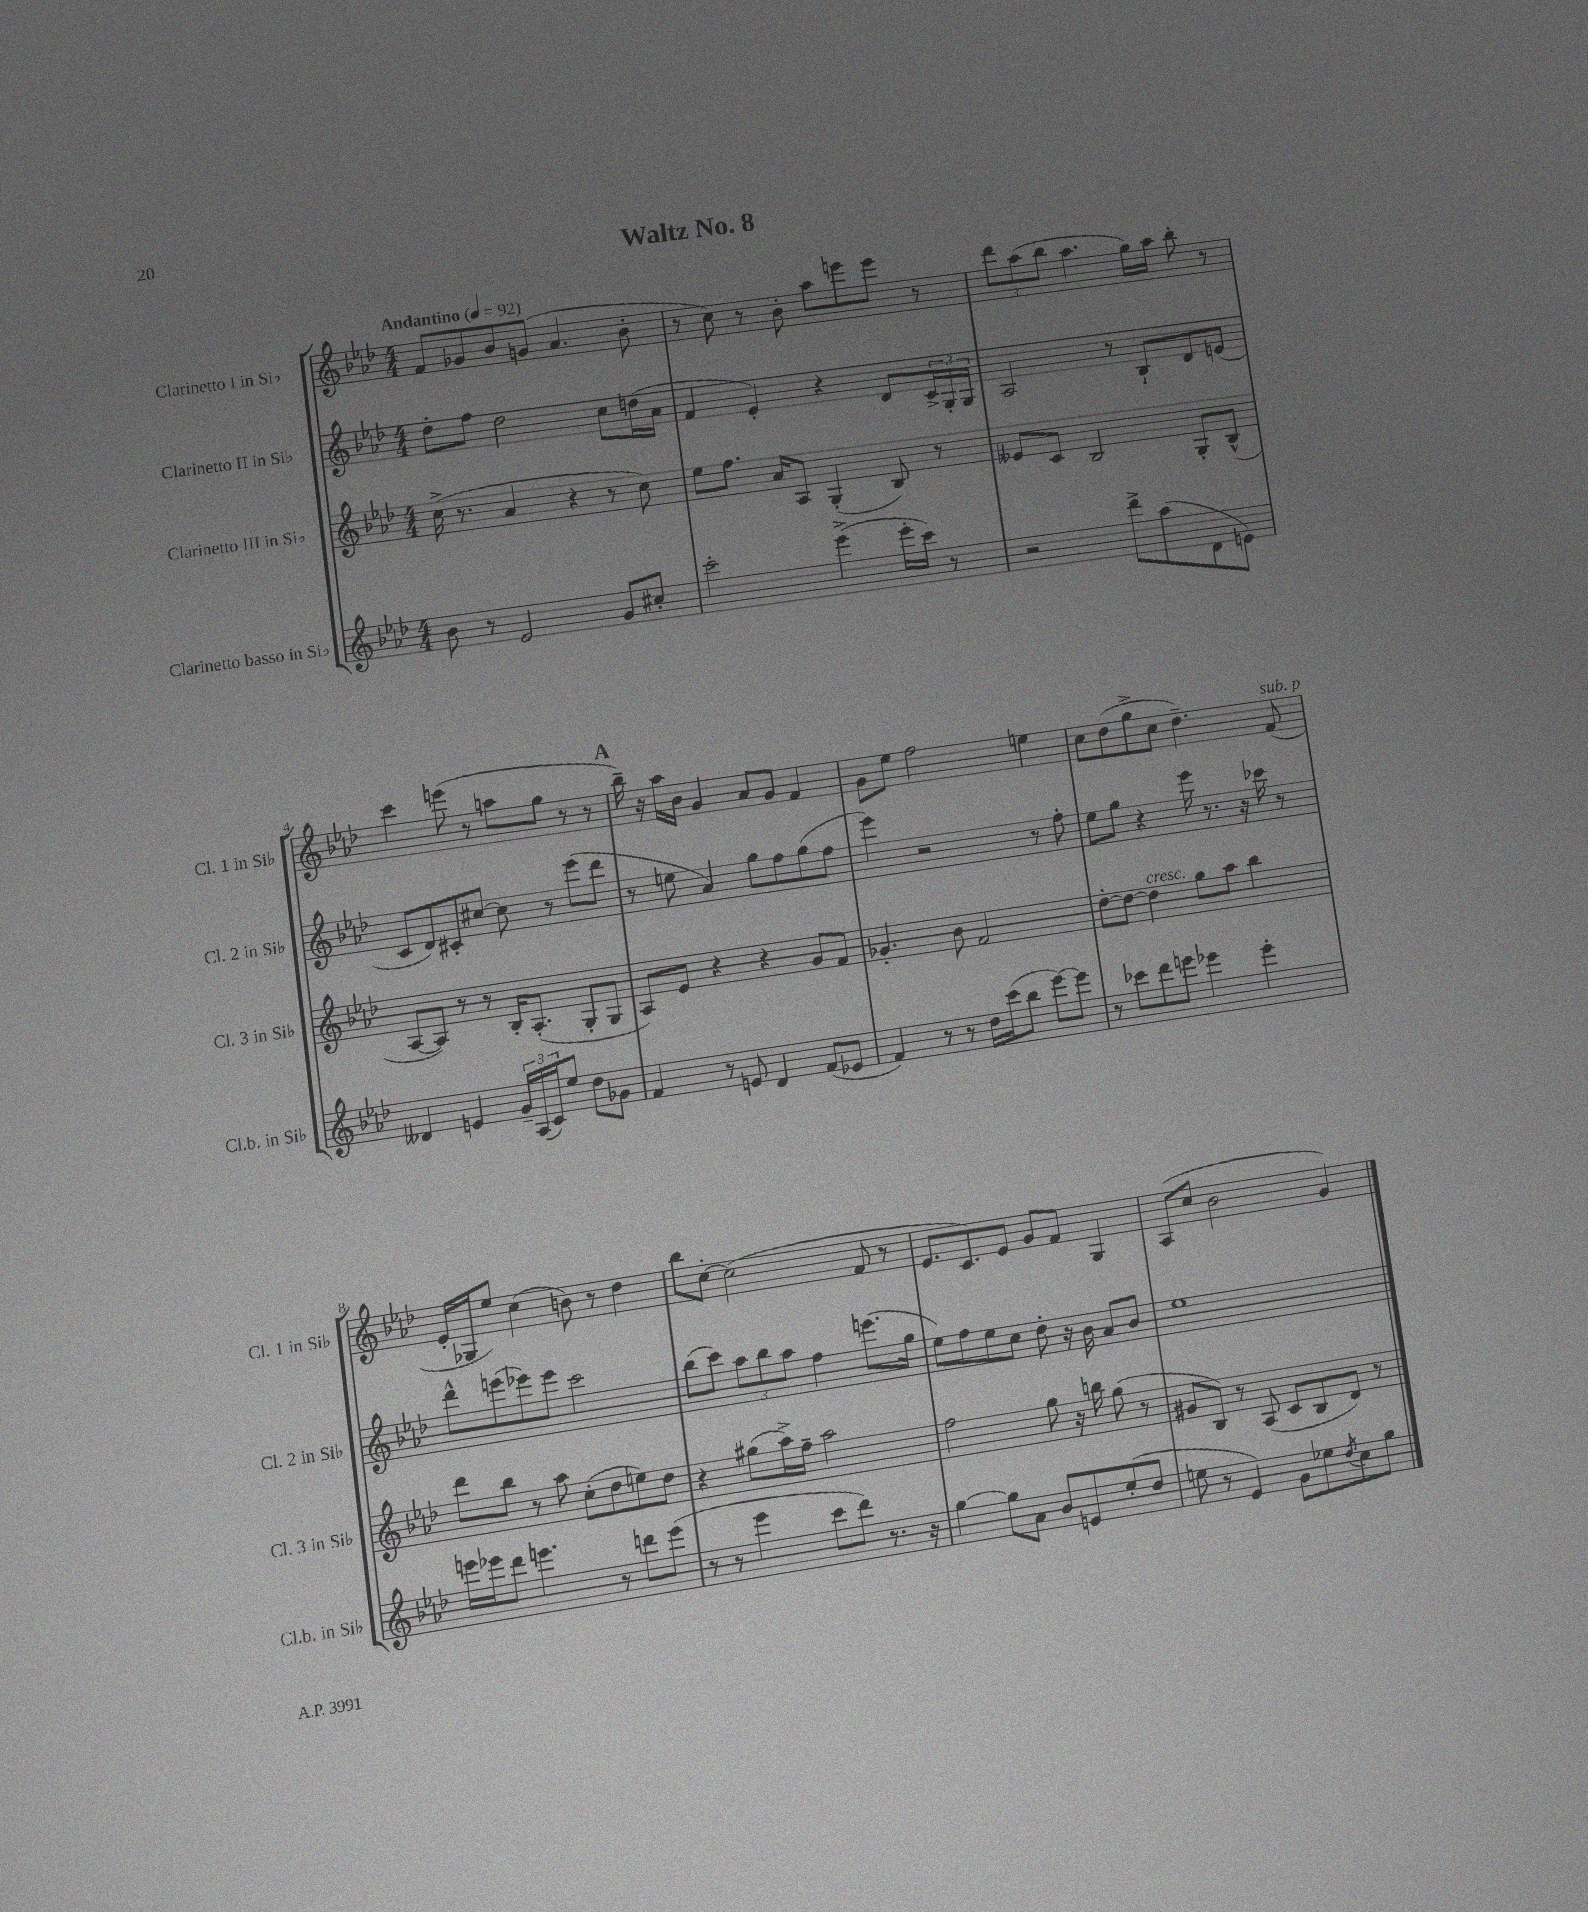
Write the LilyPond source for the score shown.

\header { title = "Waltz No. 8" }
<<
\new StaffGroup <<
\new Staff = "s0" \with { instrumentName = "Clarinetto I in Sib" shortInstrumentName = "Cl. 1 in Sib" } {
    \clef treble \key aes \major \numericTimeSignature \time 4/4 \tempo "Andantino" 4 = 92
    f'8 ges'8 bes'8 g'8( aes'4. bes'8-. |
    r8 c''8) r8 bes'8-. aes''8 e'''8 e'''8 r8 |
    \tuplet 3/2 { des'''8 aes''8( bes''8 } aes''4. g''16) aes''16 bes''8-. r8 |
    c'''4 e'''8( r8 a''8 g''8 r8 r8 |
    \mark \markup { \bold "A" } bes''16--) r16 aes''16 bes'16 g'4 aes'8 g'8 f'4 |
    g'8 ees''8 f''2 e''4 |
    c''8 des''8( g''8-> c''8 des''4.--) f'8^\markup { \italic "sub. p" }( |
    ees'16-. ges16 ees''8) c''4( b'8) r8 des''4 |
    bes''8 c''8~-. c''2( f'8 r8 |
    ees'8. c'8.) ees'8 g'8 f'8 g4 |
    aes8( c''8 bes'2 g'4) \bar "|." |
}
\new Staff = "s1" \with { instrumentName = "Clarinetto II in Sib" shortInstrumentName = "Cl. 2 in Sib" } {
    \clef treble \key aes \major \numericTimeSignature \time 4/4
    des''8-. f''8 des''2 c''8 d''16( aes'16 |
    f'4 ees'4-.) r4 des'8 \tuplet 3/2 { c'16-> g16-. g16 } |
    aes2 r8 bes8-! des'8 e'8( |
    c'8 des'8) cis'8-. cis''8~ cis''8 r8 ees'''8( des'''8 |
    \mark \markup { \bold "A" } r8 e''8 aes'4) g''8 f''8 g''8( f''8 |
    ees'''4) r2 r8 f''8-. |
    ees''8 g''8 r4 ees'''16 r8. r16 ces'''16 r8 |
    des'''8-^ e'''8( ees'''8) ees'''8 c'''2 |
    bes''8( c'''8) \tuplet 3/2 { aes''8 bes''8 aes''8 } f''4 e'''8.( g''16 |
    ees''8) f''8 ees''8 c''8 des''8-. r16 bes'16 aes'8 bes'8 |
    ees''1 \bar "|." |
}
\new Staff = "s2" \with { instrumentName = "Clarinetto III in Sib" shortInstrumentName = "Cl. 3 in Sib" } {
    \clef treble \key aes \major \numericTimeSignature \time 4/4
    c''16->( r8. aes'4 r4 r8 c''8) |
    ees''8 f''8. aes'16 aes8 g4-.( bes8) r8 |
    eeses'8 c'8 bes2 g8-. bes8-^( |
    aes8~ aes8) r8 r8 bes16-. aes8.-.( g8-. g8 |
    \mark \markup { \bold "A" } aes8) ees'8 r4 r4 g'8 f'8 |
    ges'4.-. bes'8 f'2 |
    des''8~-. des''8~ des''4^\markup { \italic "cresc." } g''8 aes''8 bes''4 |
    des'''8 bes''8 r8 aes''8 c''8-.( des''8 e''8) des''8 |
    r4 gis''8( aes''16->) f''16-- aes''2 |
    f''2 g''8 r16 b''16 g''8( r8 |
    gis'8 bes8) r8 aes8( c'8 bes8 des'8) r8 \bar "|." |
}
\new Staff = "s3" \with { instrumentName = "Clarinetto basso in Sib" shortInstrumentName = "Cl.b. in Sib" } {
    \clef treble \key aes \major \numericTimeSignature \time 4/4
    bes'8 r8 ees'2 g'8 cis''8-. |
    c'''2-. ees'''4->( ees'''16-. c'''16) r8 |
    r2 des'''8-> aes''8( des'8 e'8) |
    deses'4 e'4 \tuplet 3/2 { g'16-- aes16( c'16) } ees''8 des''8 ges'8 |
    \mark \markup { \bold "A" } f'4 r8 e'8 des'4 f'8( ees'8 |
    f'4) r8 r8 des''16 c'''16( bes''8 ees'''8~) ees'''8 |
    r8 ces'''8 des'''8 e'''8 ees'''4 ees'''4-. |
    e'''16 ees'''16 des'''8 e'''4. r8 d'''8 e'''8( |
    r8 r8 ees'''4 c'''8 des'''8) r8. r16 |
    g''4~ g''8 aes'8 bes'8 e'8 ees''8-.( des''8 |
    e''8 r8 ees'4) g'8 ees''8 \acciaccatura { des''8 } c''8 g''8 \bar "|." |
}
>>
>>
